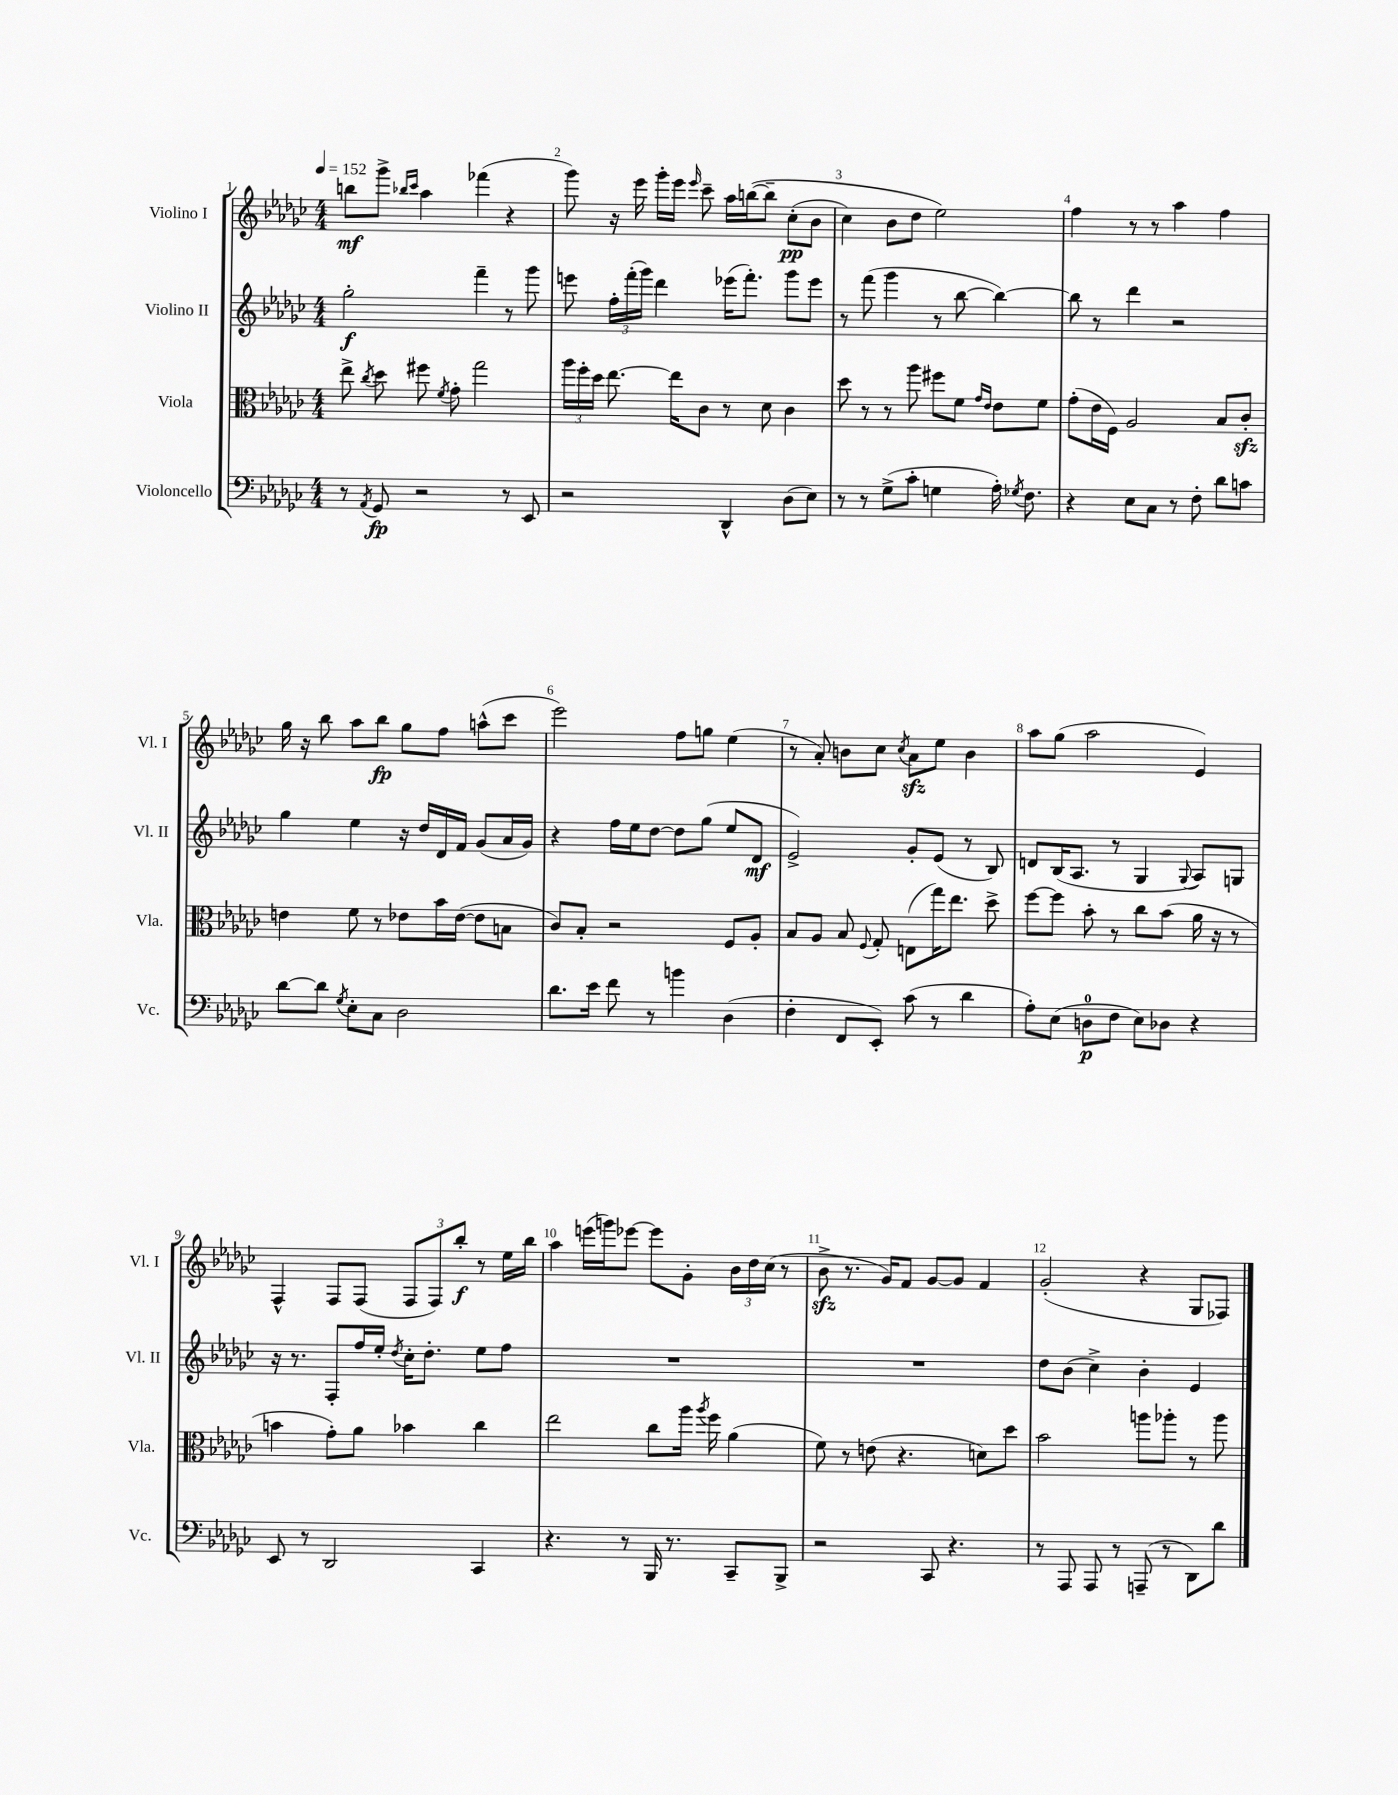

**kern	**kern	**kern	**kern
*staff4	*staff3	*staff2	*staff1
*clefF4	*clefC3	*clefG2	*clefG2
*k[b-e-a-d-g-c-]	*k[b-e-a-d-g-c-]	*k[b-e-a-d-g-c-]	*k[b-e-a-d-g-c-]
*M4/4	*M4/4	*M4/4	*M4/4
*MM152	*MM152	*MM152	*MM152
8r	8ee-^\	2gg-'\	8bb\L
8qAA-/	8qcc-/	.	.
8GG-/	8dd-\	.	8ggg-^\J
.	.	.	16qqbb-/LL
.	.	.	16qqccc-/JJ
2r	8ff#\	.	4aa-\
.	8qf/	.	.
.	8g-'\	.	.
.	2gg-\	4fff~\	(4fff-\
8r	.	8r	4r
8EE-/	.	8ggg-\	.
=	=	=	=
2r	24aa-\LL	8eee\	8ggg-\)
.	24ff'\	.	.
.	24dd-\JJ	.	.
.	[8.ee-\	24ff'\LL	16r
.	.	(24fff'\	.
.	.	.	16eee-\
.	.	24ggg-\JJ)	.
.	.	4ddd-\	16ggg-'\LL
.	16ee-\]LK	.	16eee-\JJ
.	.	.	16qqeee-/
.	8c-\J	.	8ccc-~\
4DD-^^/	8r	(16eee-\LK	16aa-\LL
.	.	8.fff'\J)	&([16bb\J
.	8d-\	.	8bb~\]J
(8D-\L	4c-\	8ggg-\L	(8cc-'\L
8E-\J)	.	8eee-\J	8b-\J
=	=	=	=
8r	8dd-\	8r	4cc-\)
8r	8r	(8fff\	.
(8G-^\L	8r	4ggg-\	8b-\L
8c-'\J	8aa-\	.	8dd-\J
4G\	8ff#\L	8r	2ee-\&)
.	8f\J	[8bb-\	.
.	16qqg-/LL	.	.
.	16qqe-/JJ	.	.
16A-'\)	8e-\L	4bb-\_)	.
8qG-/	.	.	.
8.F\	.	.	.
.	8f\J	.	.
=	=	=	=
4r	(8g-'\L	8bb-\]	4ff\
.	16e-\L	8r	.
.	16F\JJ)	.	.
8E-\L	2A-/	4ddd-\	8r
8C-\J	.	.	8r
8r	.	2r	4aa-\
8F'\	.	.	.
8d-\L	8B-/L	.	4ff\
8c\J	8c-'/J	.	.
=	=	=	=
[8d-\L	4e\	4gg-\	16gg-\
.	.	.	16r
8d-\]J	.	.	8bb-\
8qG-/	.	.	.
8E-'\L	8f\	4ee-\	8aa-\L
8C-\J	8r	.	8bb-\J
2D-\	8e-\L	16r	8gg-\L
.	.	16dd-/LL	.
.	16b-\L	16d-/	8ff\J
.	([16e-\JJ	16f/JJ	.
.	8e-\]L	(8g-/L	(8aa^^\L
.	8B\J	16a-/L	8ccc-\J
.	.	16g-/JJ)	.
=	=	=	=
8.d-\L	8c-/L)	4r	2eee-\)
.	8B-'/J	.	.
16e-\Jk	.	.	.
8f\	2r	16ff\LL	.
.	.	16ee-\J	.
8r	.	[8dd-\J	.
4b\	.	8dd-\]L	8ff\L
.	.	(8gg-\J	8gg\J
(4D-\	8F/L	8ee-/L	(4ee-\
.	8A-'/J	8d-/J	.
=	=	=	=
4F'\	8B-/L	2e-^/)	8r
.	8A-/J	.	8a-'/)
8FF/L	8B-/	.	8b\L
.	8qqF/	.	.
8EE-'/J)	8G-'/	.	8cc-\J
.	.	.	8qcc-/
(8c-\	(8E\L	8g-'/L	8a-\L
8r	16gg-\K)	(8e-/J	8ee-\J
.	8.ee-\J	.	.
4d-\	.	8r	4b\
.	8dd-^\	8B-/)	.
=	=	=	=
8A-'\L)	[8ff\L	8d/L	8aa-\L
(8E-\J	8ff\]J	(16B-/K	(8gg-\J
.	.	8.A-/J	.
8D\L	8b-'\	.	2aa-\
8F\J	8r	8r	.
8E-\L)	8cc-\L	4G-/	.
8D-\J	(8b-\J	.	.
.	.	8qqG-/	.
4r	16a-\	8A-/L)	4e-/)
.	16r	.	.
.	8r	8G/J	.
=	=	=	=
8EE-/	4b\	16r	4F^^/
.	.	8.r	.
8r	.	.	.
2DD-/	8g-'\L)	8F'/L	8F/L
.	8a-\J	16ff/L	(8F/J
.	.	16ee-'/JJ	.
.	.	8qdd-/	.
.	4b-\	16cc-'\LK	12F/L
.	.	8.dd-'\J	.
.	.	.	12F/)
.	.	.	12bb-'/J
4CC-/	4cc-\	8ee-\L	8r
.	.	8ff\J	16ee-\LL
.	.	.	16bb-\JJ
=	=	=	=
4.r	2ee-\	1r	4aa-\
.	.	.	(16eee\LL
.	.	.	16ggg\J)
8r	.	.	[8eee-\J
16BBB-/	8cc-\L	.	8eee-\]L
8.r	.	.	.
.	16aa-\Jk	.	8g-'\J
.	8qaa-/	.	.
.	16ff\	.	.
8CC-~/L	(4a-\	.	24b-\LL
.	.	.	24dd-\
.	.	.	(24cc-\JJ
8BBB-^/J	.	.	8r
=	=	=	=
2r	8f\)	1r	8b-^\
.	8r	.	8.r
.	(8e\	.	.
.	.	.	16g-/LK)
.	4.r	.	8f/J
8CC-/	.	.	[8g-/L
4.r	.	.	8g-/]J
.	8d\L)	.	4f/
.	8dd-\J	.	.
=	=	=	=
8r	2b-\	8dd-\L	(2g-'/
8AAA-/	.	(8b-\J	.
8AAA-/	.	4cc-^\)	.
8r	.	.	.
(8AAA~/	8aa\L	4b-'\	4r
8r	8aa-'\J	.	.
8DD-\L)	8r	4e-/	8G-/L
8d-\J	8aa-\	.	8F-/J)
==	==	==	==
*-	*-	*-	*-
